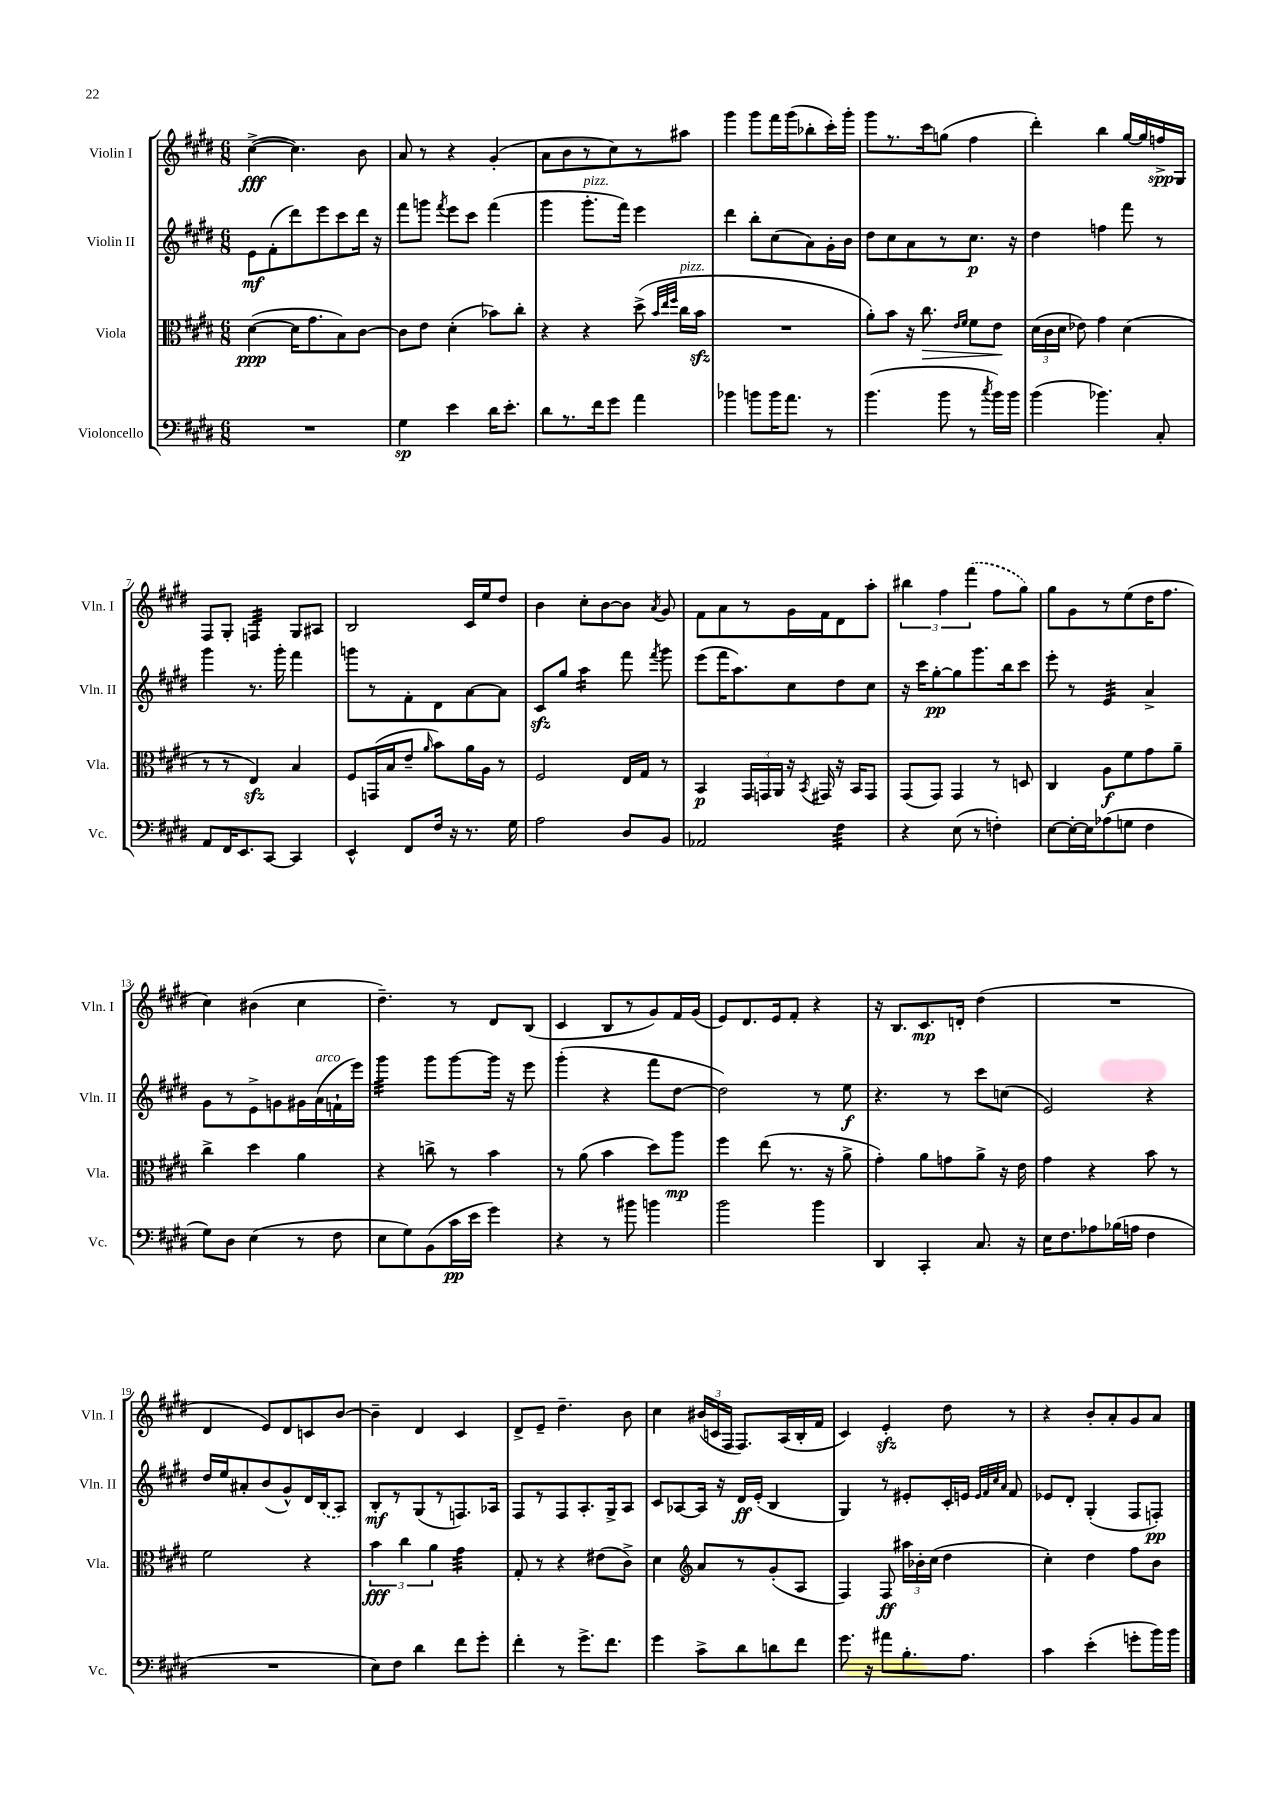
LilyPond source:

<<
\new StaffGroup <<
\new Staff = "s0" \with { instrumentName = "Violin I" shortInstrumentName = "Vln. I" } {
    \clef treble \key e \major \numericTimeSignature \time 6/8
    \autoBeamOff cis''4~->\fff( cis''4.) b'8 |
    a'8 r8 r4 gis'4-.( |
    a'8[ b'8 r8 cis''8) r8 ais''8] |
    gis'''4 gis'''8[ fis'''16 gis'''16( bes''8-. cis'''16-.) gis'''16]-. |
    gis'''8[ r8. cis'''16 g''8]( fis''4 |
    dis'''4-.) b''4 gis''16[~ gis''16 f''16->\spp gis16] |
    fis8[ gis8]-. f4:32 gis8[ ais8] |
    b2 cis'16[ e''16 dis''8] |
    b'4 cis''8[-. b'8~ b'8] \acciaccatura { a'8 } gis'8 |
    fis'8[ a'8 r8 gis'16 fis'16 dis'8 a''8]-. |
    \tuplet 3/2 { bis''4 fis''4 \once \slurDashed fis'''4( } fis''8[ gis''8]) |
    gis''8[ gis'8 r8 e''8( dis''16 fis''8.] |
    cis''4) bis'4( cis''4 |
    dis''4.--) r8 dis'8[ b8]( |
    cis'4 b8[ r8 gis'8) fis'16 gis'16]( |
    e'8[) dis'8. e'16 fis'8]-. r4 |
    r16 b8.[ cis'8.\mp d'16]-. dis''4( |
    R2. |
    dis'4 e'8[) dis'8 c'8 b'8]~ |
    b'4-- dis'4 cis'4 |
    dis'8[-> e'8]-- dis''4.-- b'8 |
    cis''4 \tuplet 3/2 { bis'16[( c'16 fis16] } fis8.[) a16( b16-. fis'16] |
    cis'4) e'4-.\sfz dis''8 r8 |
    r4 b'8[-. a'8-. gis'8 a'8] \bar "|." |
}
\new Staff = "s1" \with { instrumentName = "Violin II" shortInstrumentName = "Vln. II" } {
    \clef treble \key e \major \numericTimeSignature \time 6/8
    \autoBeamOff e'8[\mf fis'8-.( dis'''8) e'''8 cis'''8 dis'''16] r16 |
    fis'''8[ g'''8] \acciaccatura { fis'''8 } e'''8[ cis'''8] fis'''4( |
    gis'''4 gis'''8.[-.^\markup { \italic "pizz." } fis'''16]) e'''4 |
    dis'''4 b''8[-. cis''8( a'8) gis'16-. b'16] |
    dis''8[ cis''8 a'8 r8 cis''8.]\p r16 |
    dis''4 f''4 fis'''8 r8 |
    gis'''4 r8. gis'''16-. fis'''4 |
    g'''8[ r8 fis'8-. dis'8 a'8~ a'8] |
    cis'8[\sfz gis''8] a''4:16 fis'''8 \acciaccatura { fis'''8 } gis'''8 |
    e'''8[( fis'''16 a''8.) cis''8 dis''8 cis''8] |
    r16 cis'''16[ gis''8~-.\pp gis''8 gis'''8. b''16 cis'''8] |
    e'''8-. r8 e'4:32 a'4-> |
    gis'8[ r8 e'8-> g'8 gis'16 a'16^\markup { \italic "arco" }( f'16-! e'''16]) |
    gis'''4:32 gis'''8[ gis'''8~ gis'''16] r16 e'''8 |
    gis'''4-.( r4 fis'''8[ dis''8]~ |
    dis''2) r8 e''8\f |
    r4. r8 cis'''8[ c''8]( |
    e'2) r4 |
    dis''16[ e''16 ais'8-. b'8( gis'8-^) dis'16 \once \slurDashed b16( a8]) |
    b8[-.\mf r8 gis8( r8 f8.) aes16] |
    fis8[ r8 fis8 a8.-. gis16-> a8] |
    cis'8[ aes8~ aes16] r16 dis'16[\ff e'16]-.( b4 |
    gis4) r8 eis'8[-. cis'16-. e'16] \grace { e'32[ fis'32 cis''32 a'32] } fis'8 |
    ees'8[ dis'8]-. gis4-.( fis8[ f8]-.\pp) \bar "|." |
}
\new Staff = "s2" \with { instrumentName = "Viola" shortInstrumentName = "Vla." } {
    \clef alto \key e \major \numericTimeSignature \time 6/8
    \autoBeamOff dis'4~\ppp( dis'16[ gis'8. b8) cis'8]~ |
    cis'8[ e'8] dis'4-.( bes'8[) cis''8]-. |
    r4 r4 dis''8->( \grace { b'32[ e''32 fis''32] } cis''16[^\markup { \italic "pizz." } b'16]\sfz |
    R2. |
    a'8[-.) b'8] r16 cis''8.\> \grace { e'16[ fis'16] } fis'8[ e'8]\! |
    \tuplet 3/2 { dis'16[( cis'16 dis'16] } ees'8) gis'4 dis'4( |
    r8 r8 e4\sfz) b4 |
    fis8[ g,16( b16 e'8]-- \grace { a'16 } b'8[) a'16 a16] r8 |
    fis2 e16[ gis16] r8 |
    b,4\p \tuplet 3/2 { gis,16[ g,16 a,16] } r16 \acciaccatura { b,8 } gis,16 r16 b,16[ gis,8] |
    gis,8[( gis,8]) gis,4 r8 d8 |
    cis4 a8[\f fis'8 gis'8 a'8]-- |
    cis''4-> dis''4 a'4 |
    r4 c''8-> r8 b'4 |
    r8 a'8( b'4 dis''8[) a''8]\mp |
    fis''4 e''8( r8. r16 a'8-> |
    gis'4-.) a'8[ g'8 a'8]-> r16 e'16 |
    gis'4 r4 b'8 r8 |
    fis'2 r4 |
    \tuplet 3/2 { b'4\fff cis''4 a'4 } gis'4:32 |
    gis8-. r8 r4 eis'8[( cis'8]->) |
    dis'4 \clef treble a'8[ r8 gis'8-.( a8] |
    fis4) fis8\ff \tuplet 3/2 { ais''16[ bes'16-. cis''16]( } dis''4 |
    cis''4-.) dis''4 fis''8[ b'8] \bar "|." |
}
\new Staff = "s3" \with { instrumentName = "Violoncello" shortInstrumentName = "Vc." } {
    \clef bass \key e \major \numericTimeSignature \time 6/8
    \autoBeamOff R2. |
    gis4\sp e'4 dis'16[ e'8.]-. |
    dis'8[ r8. fis'16 gis'8] a'4 |
    bes'4 b'8[ b'16 a'8.] r8 |
    b'4.( b'8 r8 \acciaccatura { cis''8 } b'16[) b'16] |
    b'4( bes'4.) cis8-. |
    a,8[ fis,16 e,8. cis,8]~ cis,4 |
    e,4-^ fis,8[ fis16] r16 r8. gis16 |
    a2 dis8[ b,8] |
    aes,2 fis4:32 |
    r4 e8( r8 f4-.) |
    e8[~ e16~-. e16 aes8( g8] fis4 |
    gis8[) dis8] e4( r8 fis8 |
    e8[ gis8) b,8( cis'16\pp e'16] gis'4) |
    r4 r8 bis'8 b'4 |
    b'2 b'4 |
    dis,4 cis,4-. cis8. r16 |
    e16[ fis8. aes8 bes16( a16] fis4 |
    R2. |
    e8[) fis8] dis'4 fis'8[ gis'8]-. |
    fis'4-. r8 gis'8.[-> fis'8.] |
    gis'4 cis'8[-> dis'8 d'8 fis'8] |
    gis'8. r16 ais'8[ b8.-. a8.] |
    cis'4 e'4-.( g'8[-. b'16) b'16] \bar "|." |
}
>>
>>
